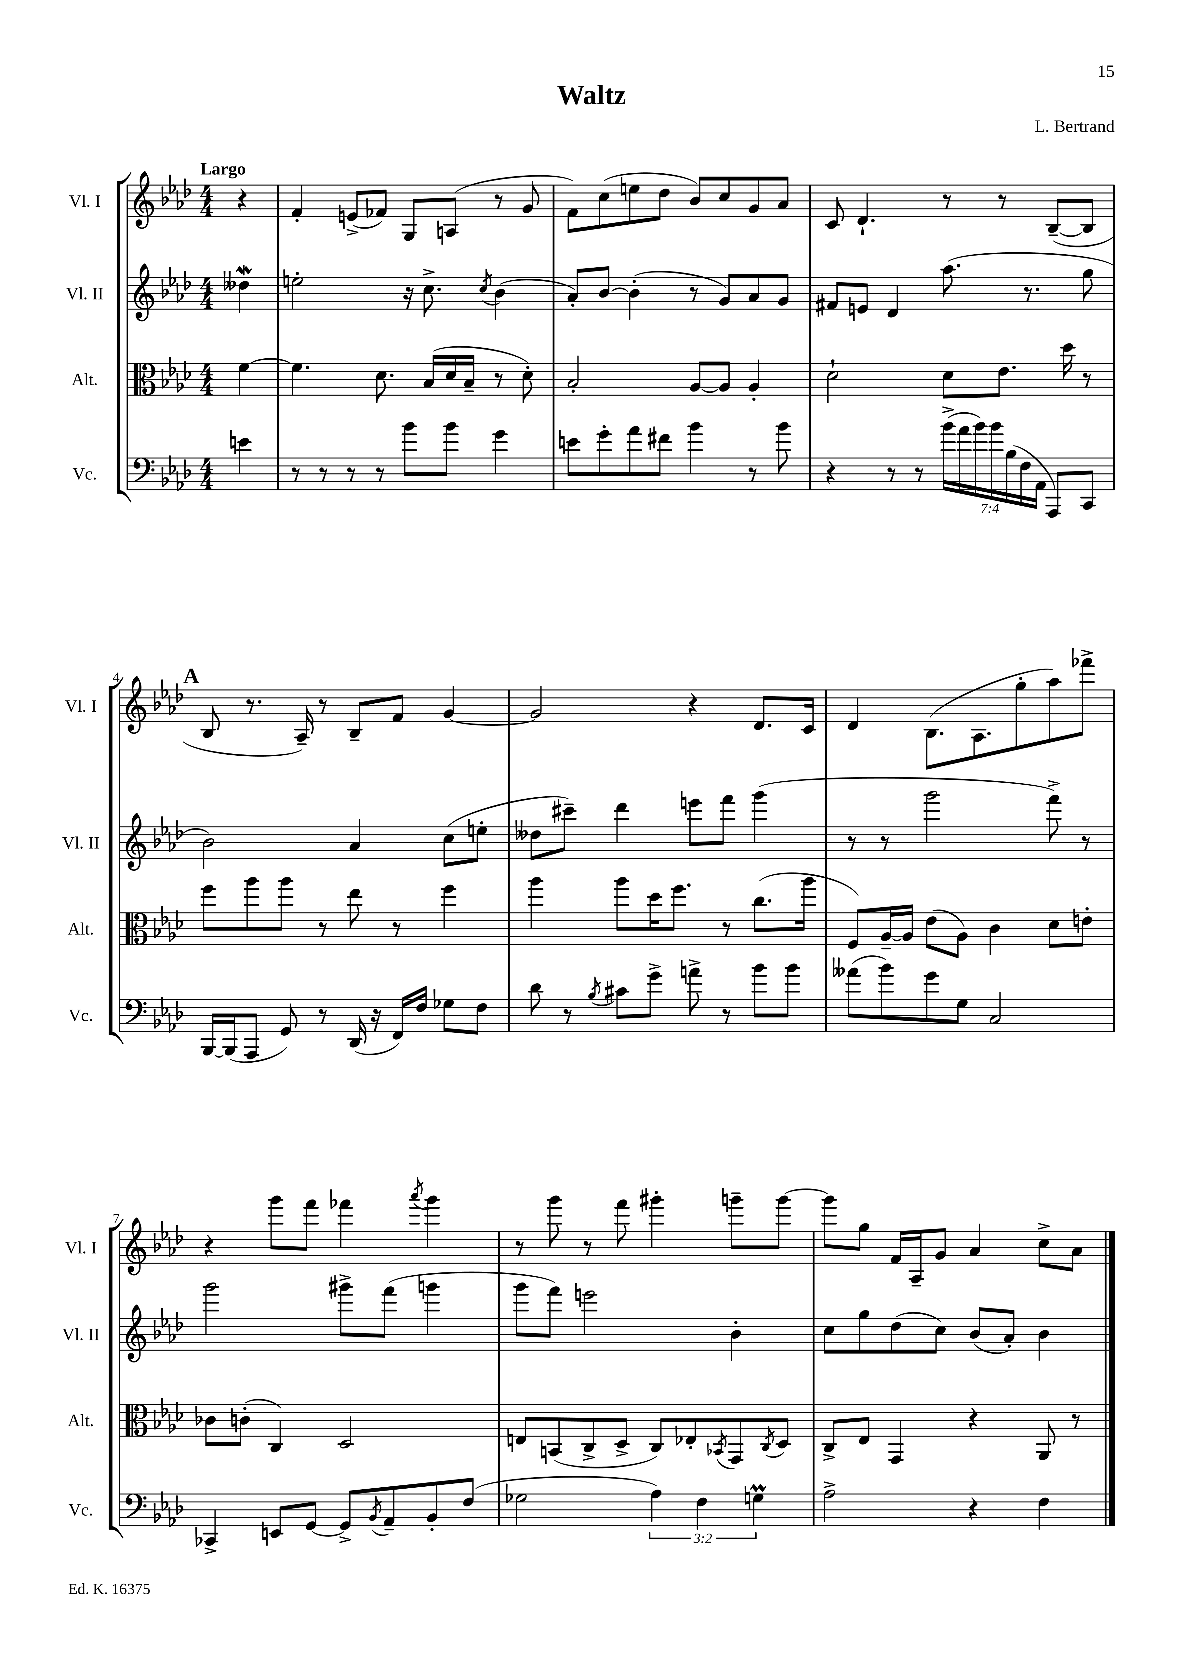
\header { title = "Waltz" composer = "L. Bertrand" }
<<
\new StaffGroup <<
\new Staff = "s0" \with { instrumentName = "Vl. I" shortInstrumentName = "Vl. I" } {
    \clef treble \key aes \major \numericTimeSignature \time 4/4 \partial 4 \tempo "Largo"
    r4 |
    f'4-. e'8->( fes'8) g8 a8( r8 g'8 |
    f'8) c''8( e''8 des''8 bes'8) c''8 g'8 aes'8 |
    c'8 des'4.-! r8 r8 bes8~--( bes8 |
    \mark \markup { \bold "A" } bes8 r8. aes16--) r8 bes8-- f'8 g'4~ |
    g'2 r4 des'8. c'16 |
    des'4 bes8.( aes8. g''8-. aes''8) fes'''8-> |
    r4 g'''8 f'''8 fes'''4 \acciaccatura { aes'''8 } g'''4 |
    r8 g'''8 r8 f'''8 gis'''4-. g'''8-- g'''8~ |
    g'''8 g''8 f'16 aes16-- g'8 aes'4 c''8-> aes'8 \bar "|." |
}
\new Staff = "s1" \with { instrumentName = "Vl. II" shortInstrumentName = "Vl. II" } {
    \clef treble \key aes \major \numericTimeSignature \time 4/4 \partial 4
    deses''4\mordent |
    e''2-. r16 c''8.-> \acciaccatura { c''8 } bes'4( |
    aes'8-.) bes'8~ bes'4-.( r8 g'8) aes'8 g'8 |
    fis'8 e'8 des'4 aes''8.( r8. g''8 |
    \mark \markup { \bold "A" } bes'2) aes'4 c''8( e''8-. |
    deses''8 cis'''8--) des'''4 e'''8 f'''8 g'''4( |
    r8 r8 g'''2 f'''8->) r8 |
    g'''2 gis'''8-> f'''8( g'''4 |
    g'''8 f'''8) e'''2 bes'4-. |
    c''8 g''8 des''8( c''8) bes'8( aes'8-.) bes'4 \bar "|." |
}
\new Staff = "s2" \with { instrumentName = "Alt." shortInstrumentName = "Alt." } {
    \clef alto \key aes \major \numericTimeSignature \time 4/4 \partial 4
    f'4~ |
    f'4. des'8. bes16( des'16 bes16-- r8 des'8-.) |
    bes2-. aes8~ aes8 aes4-. |
    des'2-! des'8 ees'8. des''16 r8 |
    \mark \markup { \bold "A" } f''8 aes''8 aes''8 r8 ees''8 r8 f''4 |
    aes''4 aes''8 des''16 f''8. r8 c''8.( aes''16 |
    f8) aes16~-- aes16 ees'8( aes8) c'4 des'8 e'8-. |
    ces'8 c'8-.( c4) des2 |
    e8 b,8( c8-> des8-> c8) ees8-. \acciaccatura { bes,8 } g,8 \acciaccatura { c8 } des8 |
    c8-> ees8 g,4 r4 aes,8 r8 \bar "|." |
}
\new Staff = "s3" \with { instrumentName = "Vc." shortInstrumentName = "Vc." } {
    \clef bass \key aes \major \numericTimeSignature \time 4/4 \override Staff.TupletNumber.text = #tuplet-number::calc-fraction-text \partial 4
    e'4 |
    r8 r8 r8 r8 bes'8 bes'8 g'4 |
    e'8 g'8-. aes'8 fis'8 bes'4 r8 bes'8 |
    r4 r8 r8 \tuplet 7/4 { bes'16->( aes'16 bes'16) bes'16 bes16( f16 aes,16 } aes,,8) c,8 |
    \mark \markup { \bold "A" } bes,,16~ bes,,16( aes,,8 g,8) r8 des,16( r16 f,16) f16 ges8 f8 |
    des'8 r8 \acciaccatura { bes8 } cis'8 g'8-> a'8-> r8 bes'8 bes'8 |
    aeses'8( bes'8) g'8 g8 c2 |
    ces,4-> e,8 g,8~ g,8-> \acciaccatura { bes,8 } aes,8-- bes,8-. f8( |
    ges2 \tuplet 3/2 { aes4) f4 g4\prall } |
    aes2-> r4 f4 \bar "|." |
}
>>
>>
